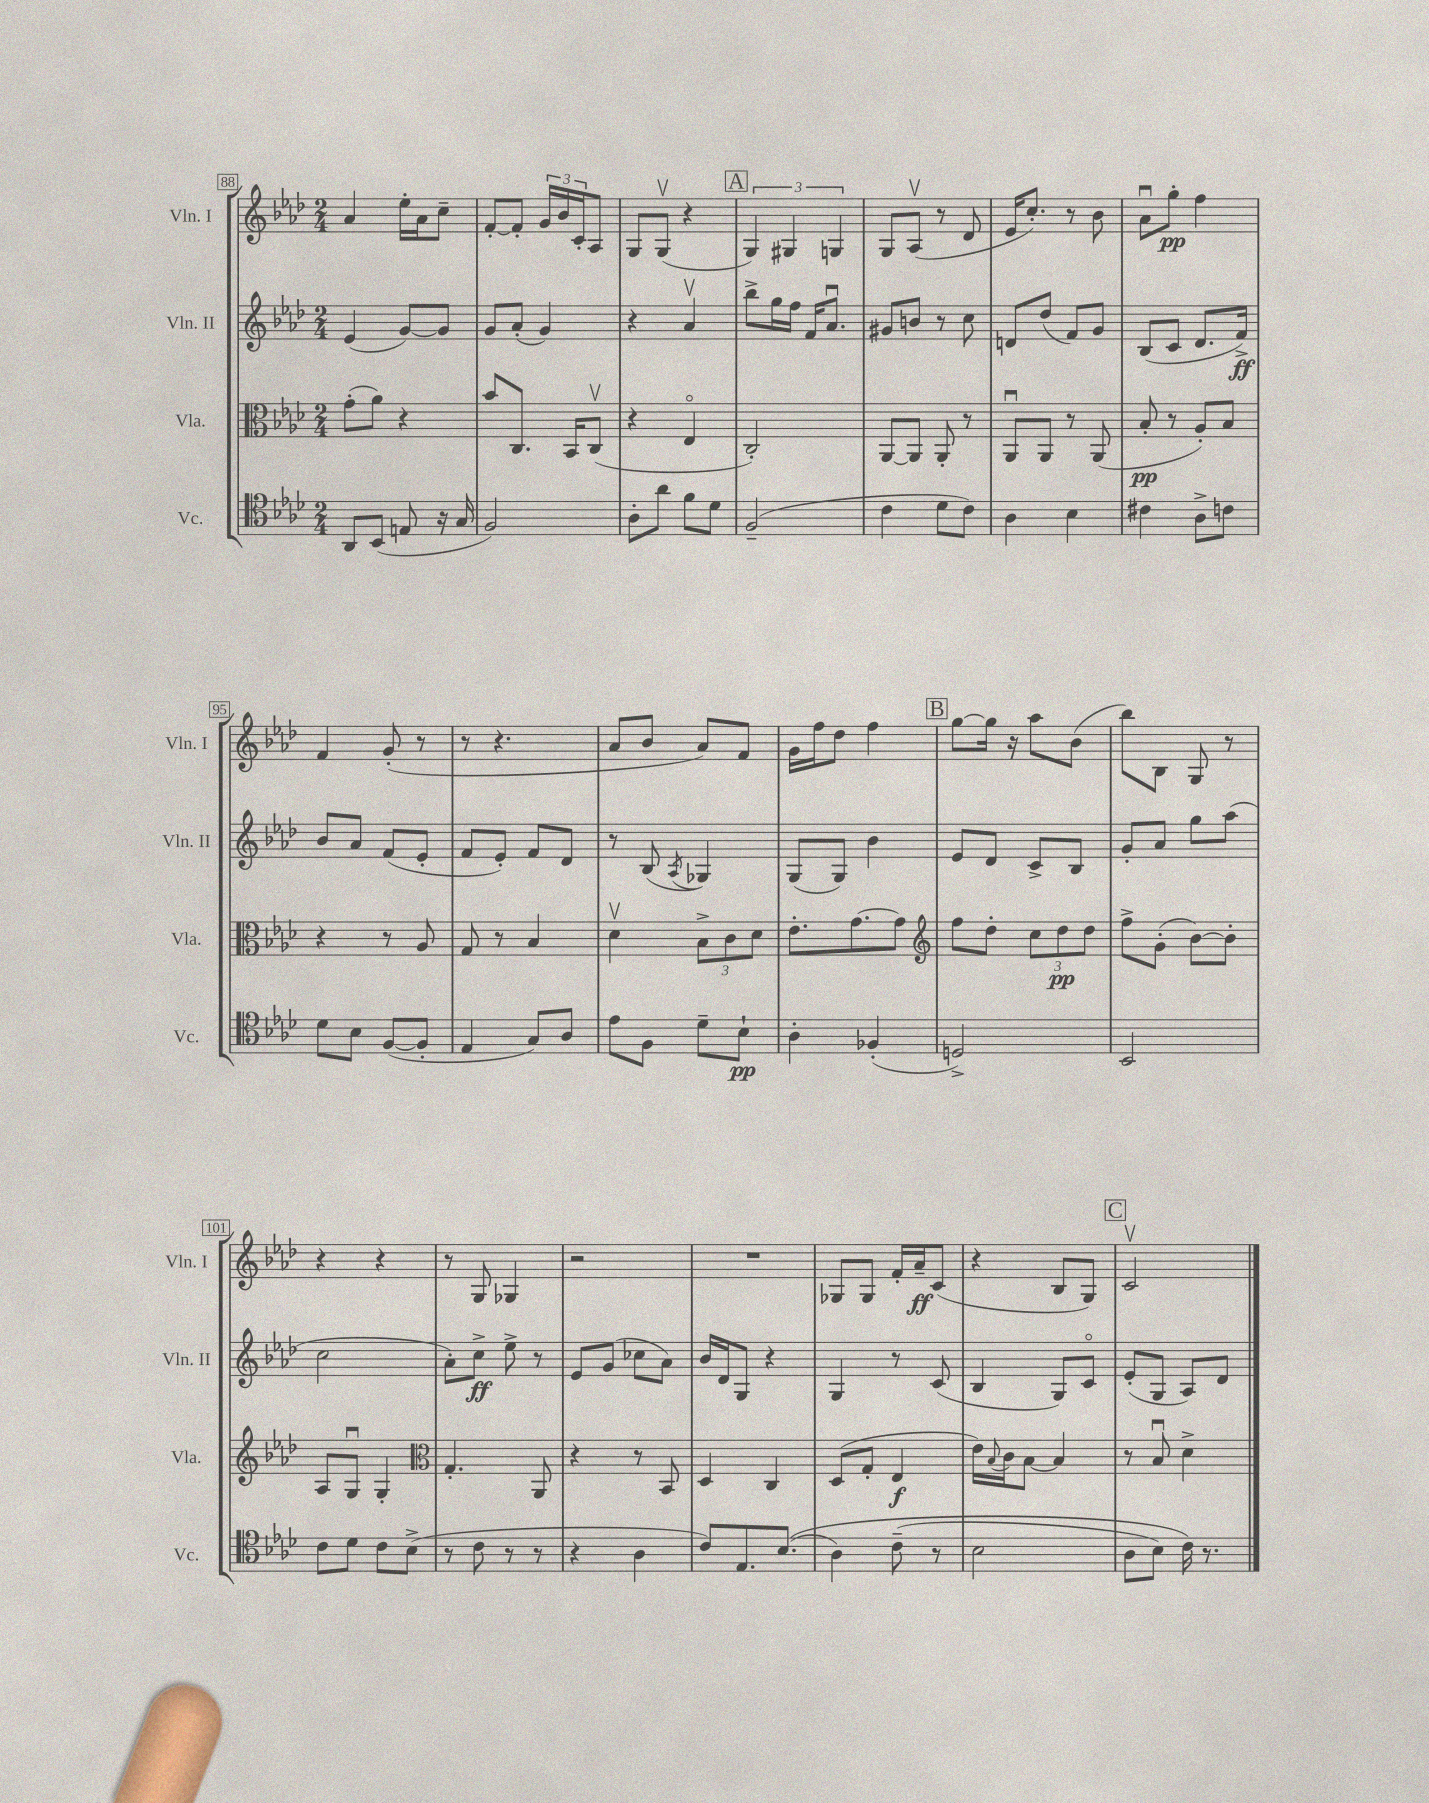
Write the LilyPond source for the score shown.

<<
\new StaffGroup <<
\new Staff = "s0" \with { instrumentName = "Vln. I" shortInstrumentName = "Vln. I" } {
    \clef treble \key aes \major \numericTimeSignature \time 2/4
    aes'4 ees''16-. aes'16 c''8-- |
    f'8~-. f'8-. \tuplet 3/2 { g'16 bes'16 c'16-. } aes8 |
    g8 g8\upbow( r4 |
    \mark \markup { \box "A" } \tuplet 3/2 { g4) gis4 g4 } |
    g8 aes8\upbow( r8 des'8 |
    ees'16 c''8.-.) r8 bes'8 |
    aes'8\downbow g''8-.\pp f''4 |
    f'4 g'8-.( r8 |
    r8 r4. |
    aes'8 bes'8 aes'8) f'8 |
    g'16 f''16 des''8 f''4 |
    \mark \markup { \box "B" } g''8~ g''16 r16 aes''8 bes'8( |
    bes''8) bes8 g8 r8 |
    r4 r4 |
    r8 g8 ges4 |
    r2 |
    R2 |
    ges8 ges8 f'16-. aes'16--\ff c'8( |
    r4 bes8 g8) |
    \mark \markup { \box "C" } c'2\upbow \bar "|." |
}
\new Staff = "s1" \with { instrumentName = "Vln. II" shortInstrumentName = "Vln. II" } {
    \clef treble \key aes \major \numericTimeSignature \time 2/4
    ees'4( g'8~) g'8 |
    g'8 aes'8-.( g'4) |
    r4 aes'4\upbow |
    \mark \markup { \box "A" } bes''8-> g''16 f''16 f'16 aes'8.\downbow |
    gis'8 b'8 r8 c''8 |
    d'8 des''8( f'8) g'8 |
    bes8( c'8 des'8. f'16->\ff) |
    bes'8 aes'8 f'8( ees'8-. |
    f'8 ees'8-.) f'8 des'8 |
    r8 bes8( \acciaccatura { aes8 } ges4) |
    g8( g8) bes'4 |
    \mark \markup { \box "B" } ees'8 des'8 c'8-> bes8 |
    g'8-. aes'8 g''8 aes''8( |
    c''2 |
    aes'8-.) c''8->\ff ees''8-> r8 |
    ees'8 g'8( ces''8 aes'8) |
    bes'16 des'16 g8 r4 |
    g4 r8 c'8( |
    bes4 g8) c'8\flageolet |
    \mark \markup { \box "C" } ees'8-.( g8 aes8) des'8 \bar "|." |
}
\new Staff = "s2" \with { instrumentName = "Vla." shortInstrumentName = "Vla." } {
    \clef alto \key aes \major \numericTimeSignature \time 2/4
    g'8-.( aes'8) r4 |
    bes'8 c8. bes,16 c8\upbow( |
    r4 ees4\flageolet |
    \mark \markup { \box "A" } c2-.) |
    aes,8~ aes,8 aes,8-. r8 |
    aes,8\downbow aes,8 r8 aes,8( |
    bes8-.\pp r8 aes8-.) bes8 |
    r4 r8 aes8 |
    g8 r8 bes4 |
    des'4\upbow \tuplet 3/2 { bes8-> c'8 des'8 } |
    ees'8.-. g'8.~ g'8 |
    \mark \markup { \box "B" } \clef treble f''8 des''8-. \tuplet 3/2 { c''8 des''8\pp des''8 } |
    f''8-> g'8-.( bes'8~) bes'8-. |
    aes8 g8\downbow g4-. |
    \clef alto g4.-. aes,8 |
    r4 r8 bes,8 |
    des4 c4 |
    des8( g8-. ees4\f |
    ees'16) \appoggiatura { bes8 } c'16 bes8~ bes4 |
    \mark \markup { \box "C" } r8 bes8\downbow des'4-> \bar "|." |
}
\new Staff = "s3" \with { instrumentName = "Vc." shortInstrumentName = "Vc." } {
    \clef tenor \key aes \major \numericTimeSignature \time 2/4
    aes,8 bes,8( e8 r16 g16 |
    f2) |
    aes8-. aes'8 f'8 des'8 |
    \mark \markup { \box "A" } f2--( |
    c'4 des'8 c'8) |
    aes4 bes4 |
    cis'4 aes8-> c'8 |
    des'8 bes8 f8~( f8-. |
    ees4 g8) aes8 |
    ees'8 f8 des'8-- bes8-!\pp |
    aes4-. fes4-.( |
    \mark \markup { \box "B" } d2->) |
    bes,2 |
    c'8 des'8 c'8 bes8->( |
    r8 c'8 r8 r8 |
    r4 aes4 |
    c'8) ees8. bes8.(\( |
    aes4) c'8--( r8 |
    bes2 |
    \mark \markup { \box "C" } aes8 bes8) c'16\) r8. \bar "|." |
}
>>
>>
\layout { \context { \Score currentBarNumber = #88 \override BarNumber.stencil = #(make-stencil-boxer 0.1 0.3 ly:text-interface::print) } }
